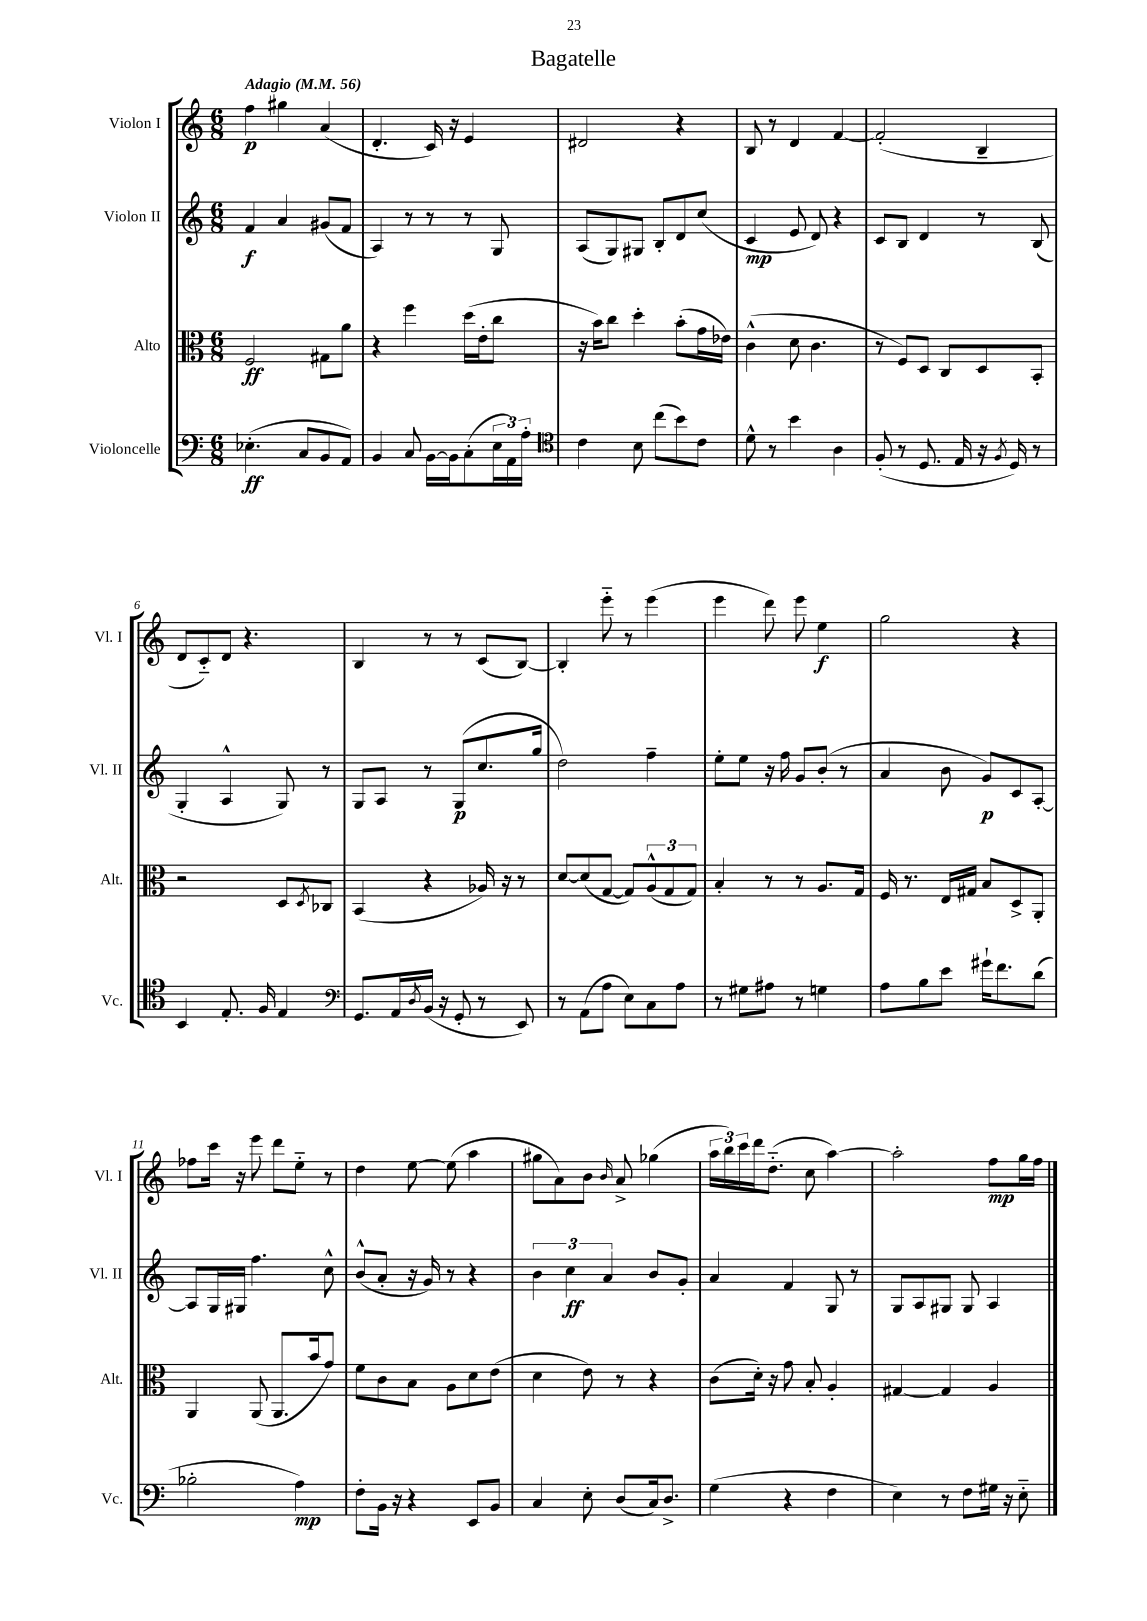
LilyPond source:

\header { title = "Bagatelle" }
<<
\new StaffGroup <<
\new Staff = "s0" \with { instrumentName = "Violon I" shortInstrumentName = "Vl. I" } {
    \clef treble \key c \major \numericTimeSignature \time 6/8 \tempo "Adagio" 4 = 56
    f''4\p gis''4 a'4( |
    d'4.-. c'16) r16 e'4 |
    dis'2 r4 |
    b8 r8 d'4 f'4~ |
    f'2-.( b4-- |
    d'8 c'8-_) d'8 r4. |
    b4 r8 r8 c'8( b8~) |
    b4-. e'''8-_ r8 e'''4( |
    e'''4 d'''8) e'''8 e''4\f |
    g''2 r4 |
    fes''8 c'''16 r16 e'''8 d'''8 e''8-_ r8 |
    d''4 e''8~ e''8( a''4 |
    gis''8 a'8) b'8 \grace { b'16 } a'8-> ges''4( |
    \tuplet 3/2 { a''16 b''16) c'''16 } d'''16 d''8.-_( c''8 a''4~) |
    a''2-. f''8\mp g''16 f''16 \bar "|." |
}
\new Staff = "s1" \with { instrumentName = "Violon II" shortInstrumentName = "Vl. II" } {
    \clef treble \key c \major \numericTimeSignature \time 6/8
    f'4\f a'4 gis'8( f'8 |
    a4) r8 r8 r8 g8 |
    a8( g8) gis8 b8-. d'8 c''8( |
    c'4\mp e'8 d'8) r4 |
    c'8 b8 d'4 r8 b8( |
    g4-. a4-^ g8) r8 |
    g8 a8 r8 g8\p( c''8. g''16 |
    d''2) f''4-- |
    e''8-. e''8 r16 f''16 g'8 b'8-.( r8 |
    a'4 b'8 g'8\p) c'8 a8~-. |
    a8 g16 gis16 f''4. c''8-^ |
    b'8-^( a'8-. r16 g'16) r8 r4 |
    \tuplet 3/2 { b'4 c''4\ff a'4 } b'8 g'8-. |
    a'4 f'4 g8 r8 |
    g8 a8 gis8 gis8 a4 \bar "|." |
}
\new Staff = "s2" \with { instrumentName = "Alto" shortInstrumentName = "Alt." } {
    \clef alto \key c \major \numericTimeSignature \time 6/8
    f2\ff gis8 a'8 |
    r4 f''4 d''16( e'16-. c''8 |
    r16 b'16) c''8 d''4-. b'8-.( g'16 ees'16) |
    c'4-^( d'8 c'4. |
    r8 f8) d8 c8 d8 b,8-. |
    r2 d8 \acciaccatura { d8 } ces8 |
    b,4( r4 aes16) r16 r8 |
    d'8~ d'8( g8~ g8) \tuplet 3/2 { a8-^( g8 g8) } |
    b4-. r8 r8 a8. g16 |
    f16 r8. e16 gis16 b8 d8-> a,8-. |
    a,4 a,8( a,8. b'16 g'8) |
    f'8 c'8 b8 a8 d'8 e'8( |
    d'4 e'8) r8 r4 |
    c'8( d'16-.) r16 g'8 b8-. a4-. |
    gis4~ gis4 a4 \bar "|." |
}
\new Staff = "s3" \with { instrumentName = "Violoncelle" shortInstrumentName = "Vc." } {
    \clef bass \key c \major \numericTimeSignature \time 6/8
    ees4.-.\ff( c8 b,8 a,8) |
    b,4 c8 b,16~ b,16 c8-.( \tuplet 3/2 { e16 a,16) a16-. } |
    \clef tenor c'4 b8 c''8( b'8) c'8 |
    d'8-^ r8 b'4 a4 |
    f8-.( r8 d8. e16 r16 \acciaccatura { f8 } d16) r8 |
    b,4 e8.-. f16 e4 |
    \clef bass g,8. a,16 \acciaccatura { d8 } b,16( r16 g,8-. r8 e,8) |
    r8 a,8( a8 e8) c8 a8 |
    r8 gis8 ais8 r8 g4 |
    a8 b8 e'8 gis'16-! f'8. d'8( |
    bes2-. a4\mp) |
    f8-. b,16 r16 r4 e,8 b,8 |
    c4 e8-. d8( c16) d8.-> |
    g4( r4 f4 |
    e4) r8 f8 gis16 r16 e8-_ \bar "|." |
}
>>
>>
